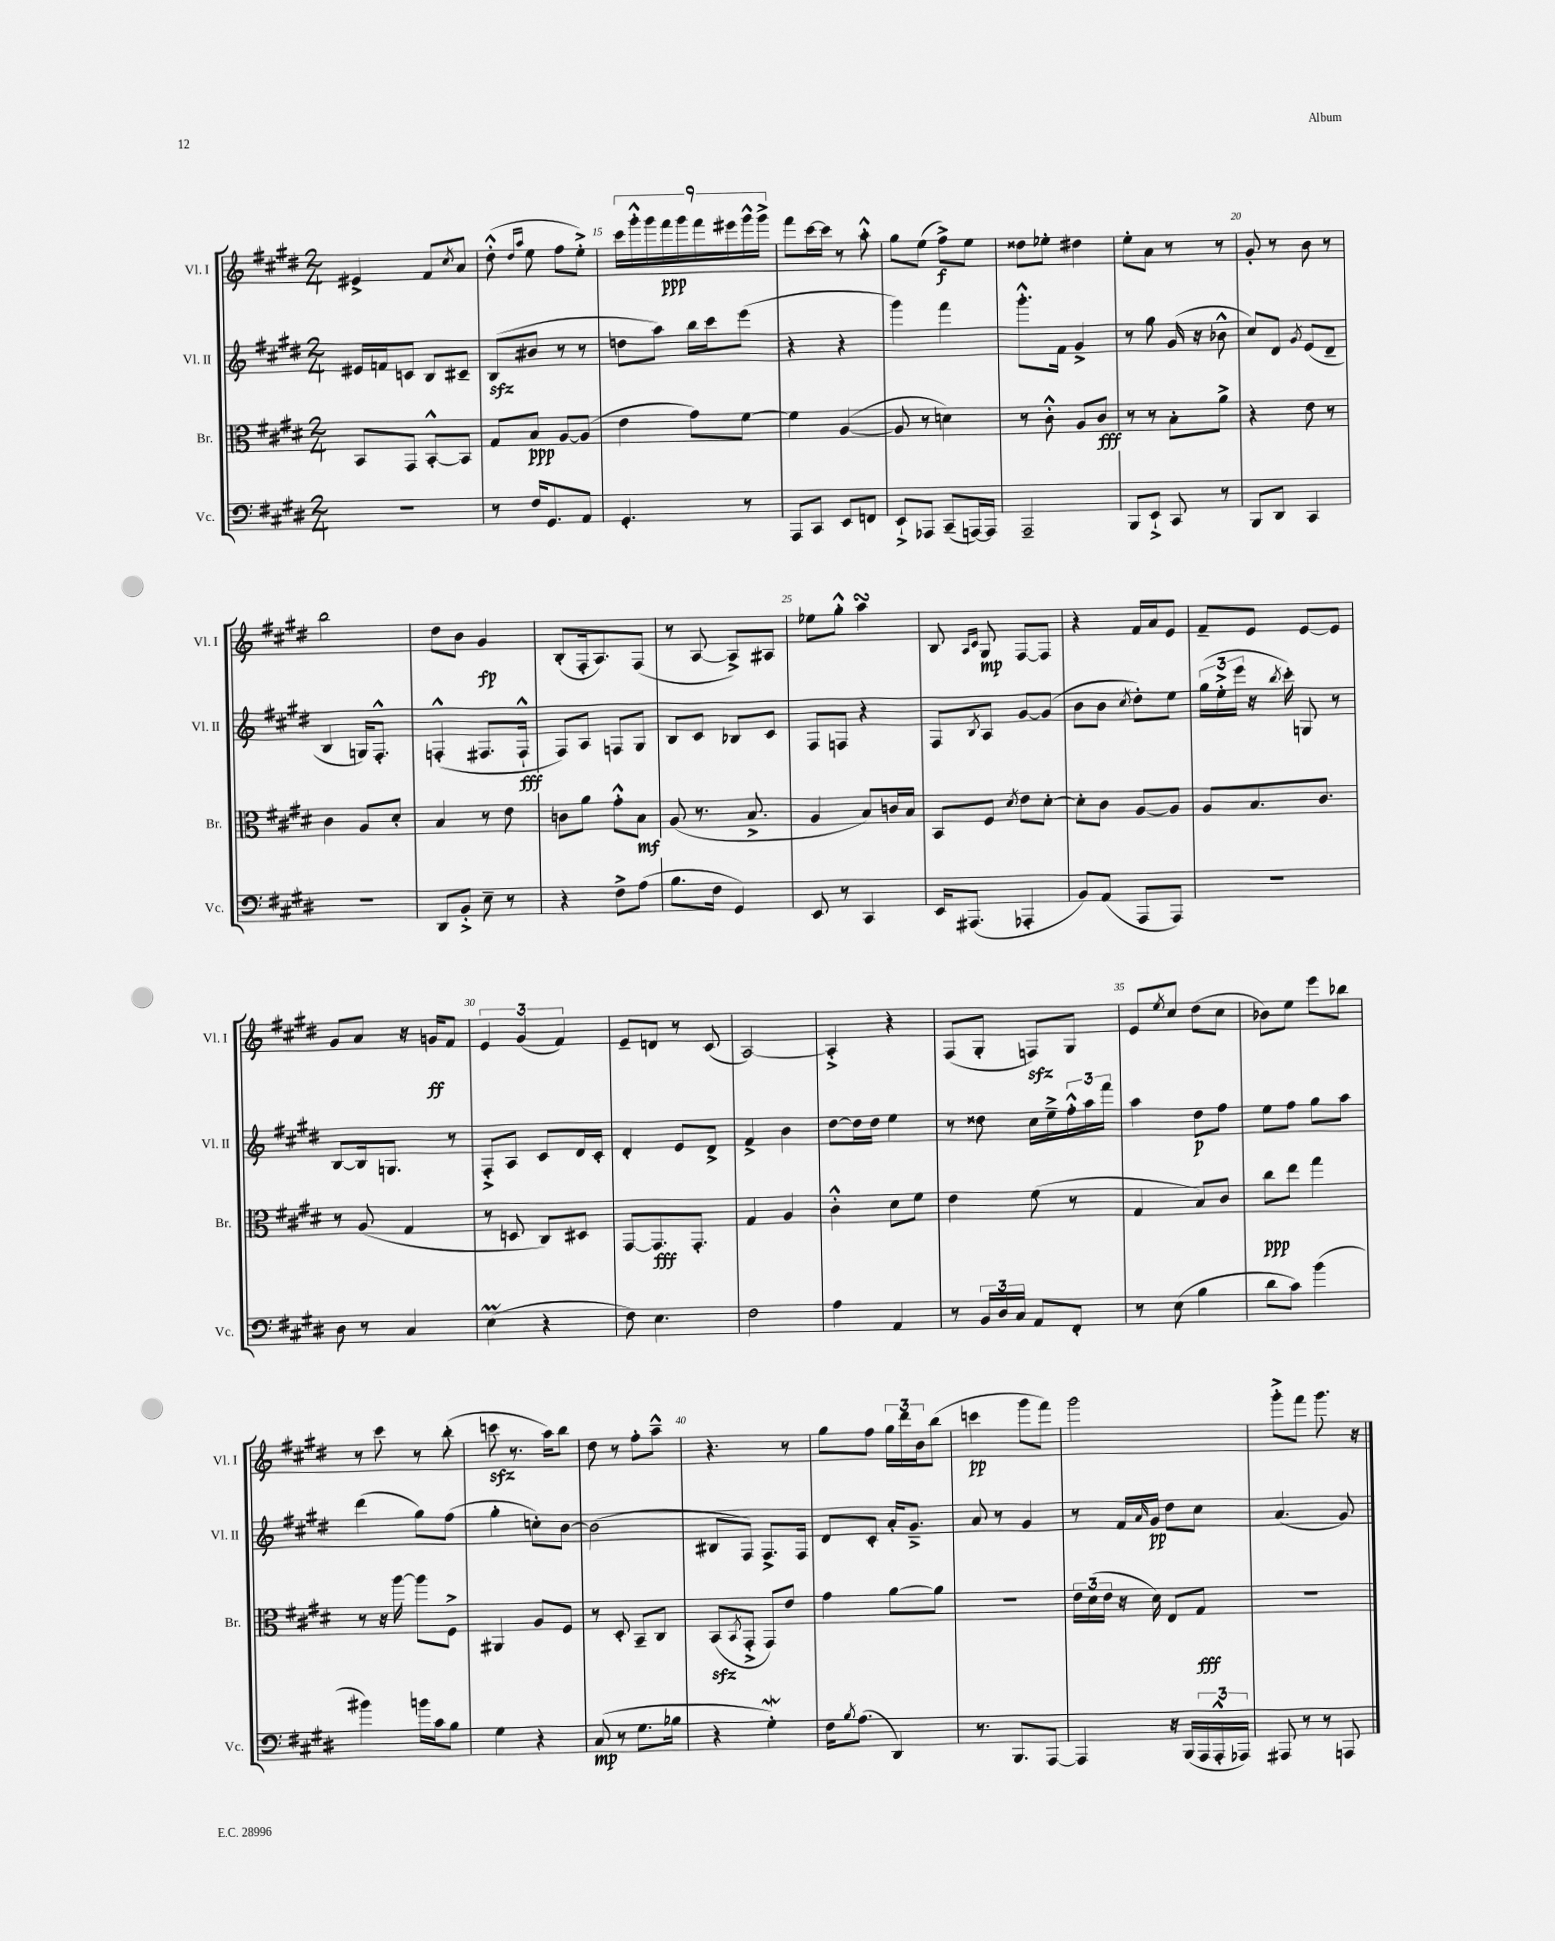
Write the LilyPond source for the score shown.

<<
\new StaffGroup <<
\new Staff = "s0" \with { instrumentName = "Vl. I" shortInstrumentName = "Vl. I" } {
    \clef treble \key e \major \numericTimeSignature \time 2/4
    eis'4-> fis'8 \acciaccatura { cis''8 } a'8 |
    dis''8-.-^( \grace { dis''16 a''16 } e''8 fis''8 e''8-.->) |
    \tuplet 9/8 { cis'''16 gis'''16-.-^ gis'''16 fis'''16\ppp gis'''16 fis'''16 eis'''16 gis'''16-^ gis'''16-> } |
    fis'''8 cis'''16~ cis'''16 r8 a''8-.-^ |
    gis''8 e''8( fis''8->\f) e''8 |
    disis''8 ees''8-. dis''4 |
    e''8-. a'8 r8 r8 |
    gis'8-. r8 b'8 r8 |
    b''2 |
    dis''8 b'8 gis'4\fp |
    b8-.( fis16-. a8.) fis8( |
    r8 a8~ a8->) ais8 |
    ees''8 gis''8-.-^ a''4\turn |
    b8 \grace { a16 cis'16 } gis8\mp fis8~ fis8 |
    r4 fis'16 a'16 e'8 |
    fis'8-- e'8 e'8~ e'8 |
    gis'8 a'8 r16 g'16\ff fis'8 |
    \tuplet 3/2 { e'4 gis'4( fis'4) } |
    e'8-- d'8 r8 cis'8( |
    a2~) |
    a4-.-> r4 |
    fis8( gis8-. f8\sfz) gis8 |
    e'8 \acciaccatura { e''8 } cis''8 dis''8( cis''8 |
    bes'8) e''8 e'''8 bes''8 |
    r8 cis'''8 r8 b''8-.( |
    c'''8\sfz r8. a''16) b''8 |
    dis''8 r8 fis''8-. a''8---^ |
    r4. r8 |
    gis''8 fis''8 \tuplet 3/2 { gis''16 dis'''16 b'16 } b''8( |
    c'''4\pp gis'''8 fis'''8) |
    gis'''2 |
    gis'''8-.-> fis'''8 gis'''8. r16 \bar "|." |
}
\new Staff = "s1" \with { instrumentName = "Vl. II" shortInstrumentName = "Vl. II" } {
    \clef treble \key e \major \numericTimeSignature \time 2/4
    eis'16 f'16 c'8 b8 cis'8-- |
    b8\sfz( bis'8 r8 r8 |
    d''8 a''8) b''16 cis'''16 e'''8( |
    r4 r4 |
    gis'''4) fis'''4 |
    gis'''8.-.-^ fis'16 gis'4-> |
    r8 gis''8 gis'16( r16 bes'8-^ |
    cis''8) dis'8 \acciaccatura { gis'8 } e'8( dis'8-- |
    b4 g16) fis8.-.-^ |
    f4-.-^( fis8. fis16-!-^\fff |
    fis8) a8 f8 gis8 |
    b8 cis'8 bes8 cis'8 |
    fis8 f8 r4 |
    fis8 \acciaccatura { b8 } a8 gis'8~ gis'8( |
    b'8 b'8 \acciaccatura { cis''8 } dis''8-.) e''8 |
    \tuplet 3/2 { gis''16( e''16-.-> e'''16 } r16 \acciaccatura { b''8 } cis'''16-.) g8 r8 |
    b8~ b16 g8. r8 |
    fis8-.-> a8 cis'8 dis'16 cis'16-. |
    dis'4-. e'8 dis'8-> |
    fis'4-> b'4 |
    dis''8~ dis''16 dis''16 e''4 |
    r8 disis''8 cis''16 e''16---> \tuplet 3/2 { fis''16-.-^ a''16 fis'''16 } |
    a''4 dis''8\p fis''8 |
    e''8 fis''8 gis''8 a''8 |
    dis'''4( gis''8) fis''8( |
    gis''4-. c''8-.) b'8~ |
    b'2( |
    bis8 fis8) fis8.-> fis16 |
    dis'8 cis'8-. a'16-. gis'8.---> |
    a'8 r8 gis'4 |
    r8 fis'16 \grace { a'16 } gis'16\pp dis''8 cis''8 |
    a'4.( gis'8) \bar "|." |
}
\new Staff = "s2" \with { instrumentName = "Br." shortInstrumentName = "Br." } {
    \clef alto \key e \major \numericTimeSignature \time 2/4
    b,8 gis,8 b,8~-.-^ b,8 |
    gis8 b8\ppp a8~ a8( |
    e'4 gis'8) fis'8~ |
    fis'4 a4~( |
    a8 r8 d'4) |
    r8 cis'8-.-^ a8 cis'8\fff |
    r8 r8 b8-. a'8-> |
    r4 e'8 r8 |
    cis'4 a8 dis'8-. |
    b4 r8 e'8 |
    c'8 a'8 gis'8-.-^ b8\mf |
    a8( r8. b8.-> |
    a4 b8) c'16 b16 |
    b,8 fis8 \acciaccatura { dis'8 } e'8 dis'8~-. |
    dis'8-. cis'8 a8~ a8 |
    a8 b8. cis'8. |
    r8 a8( gis4 |
    r8 d8 cis8) dis8 |
    gis,8~ gis,8.\fff gis,8.-. |
    gis4 a4 |
    cis'4-.-^ dis'8 fis'8 |
    e'4 fis'8( r8 |
    gis4 b8) cis'8 |
    cis''8\ppp e''8 gis''4 |
    r8 r16 a''16~ a''8 fis8-> |
    ais,4 a8 fis8 |
    r8 dis8-. b,8-- cis8 |
    b,8\sfz( \acciaccatura { b,8 } gis,8-.-> gis,8) e'8 |
    gis'4 a'8~ a'8 |
    R2 |
    \tuplet 3/2 { e'16 dis'16( e'16 } r16 dis'16) e8 gis8\fff |
    R2 \bar "|." |
}
\new Staff = "s3" \with { instrumentName = "Vc." shortInstrumentName = "Vc." } {
    \clef bass \key e \major \numericTimeSignature \time 2/4
    r2 |
    r8 fis16 gis,8. a,8 |
    gis,4.-. r8 |
    a,,8 cis,8 e,8 f,8 |
    e,8-!-> aes,,8 cis,8--( a,,16~) a,,16 |
    a,,2-- |
    b,,8 e,8-!-> cis,8 r8 |
    b,,8 dis,8 cis,4 |
    r2 |
    dis,8 b,8-.-> e8-- r8 |
    r4 fis8-> a8( |
    b8. fis16 gis,4) |
    e,8 r8 cis,4 |
    e,16 ais,,8.( aes,,4-. |
    b,8) a,8( a,,8 a,,8) |
    R2 |
    dis8 r8 cis4 |
    e4\prall( r4 |
    fis8) e4. |
    fis2 |
    a4 a,4 |
    r8 \tuplet 3/2 { b,16 dis16 cis16 } a,8 fis,8-. |
    r8 e8( b4 |
    dis'8 cis'8) b'4( |
    bis'4) b'16 cis'16 b8 |
    gis4 r4 |
    cis8\mp( r8 gis8. bes16 |
    r4 gis4-.\mordent) |
    fis16 \acciaccatura { b8 } a8.( dis,4) |
    r8. b,,8. a,,8~ |
    a,,4 r16 b,,16( \tuplet 3/2 { a,,16 a,,16-.-^ aes,,16) } |
    ais,,8 r8 r8 a,,8 \bar "|." |
}
>>
>>
\layout { \context { \Score currentBarNumber = #13 \override BarNumber.break-visibility = ##(#f #t #t) barNumberVisibility = #(every-nth-bar-number-visible 5) } }
